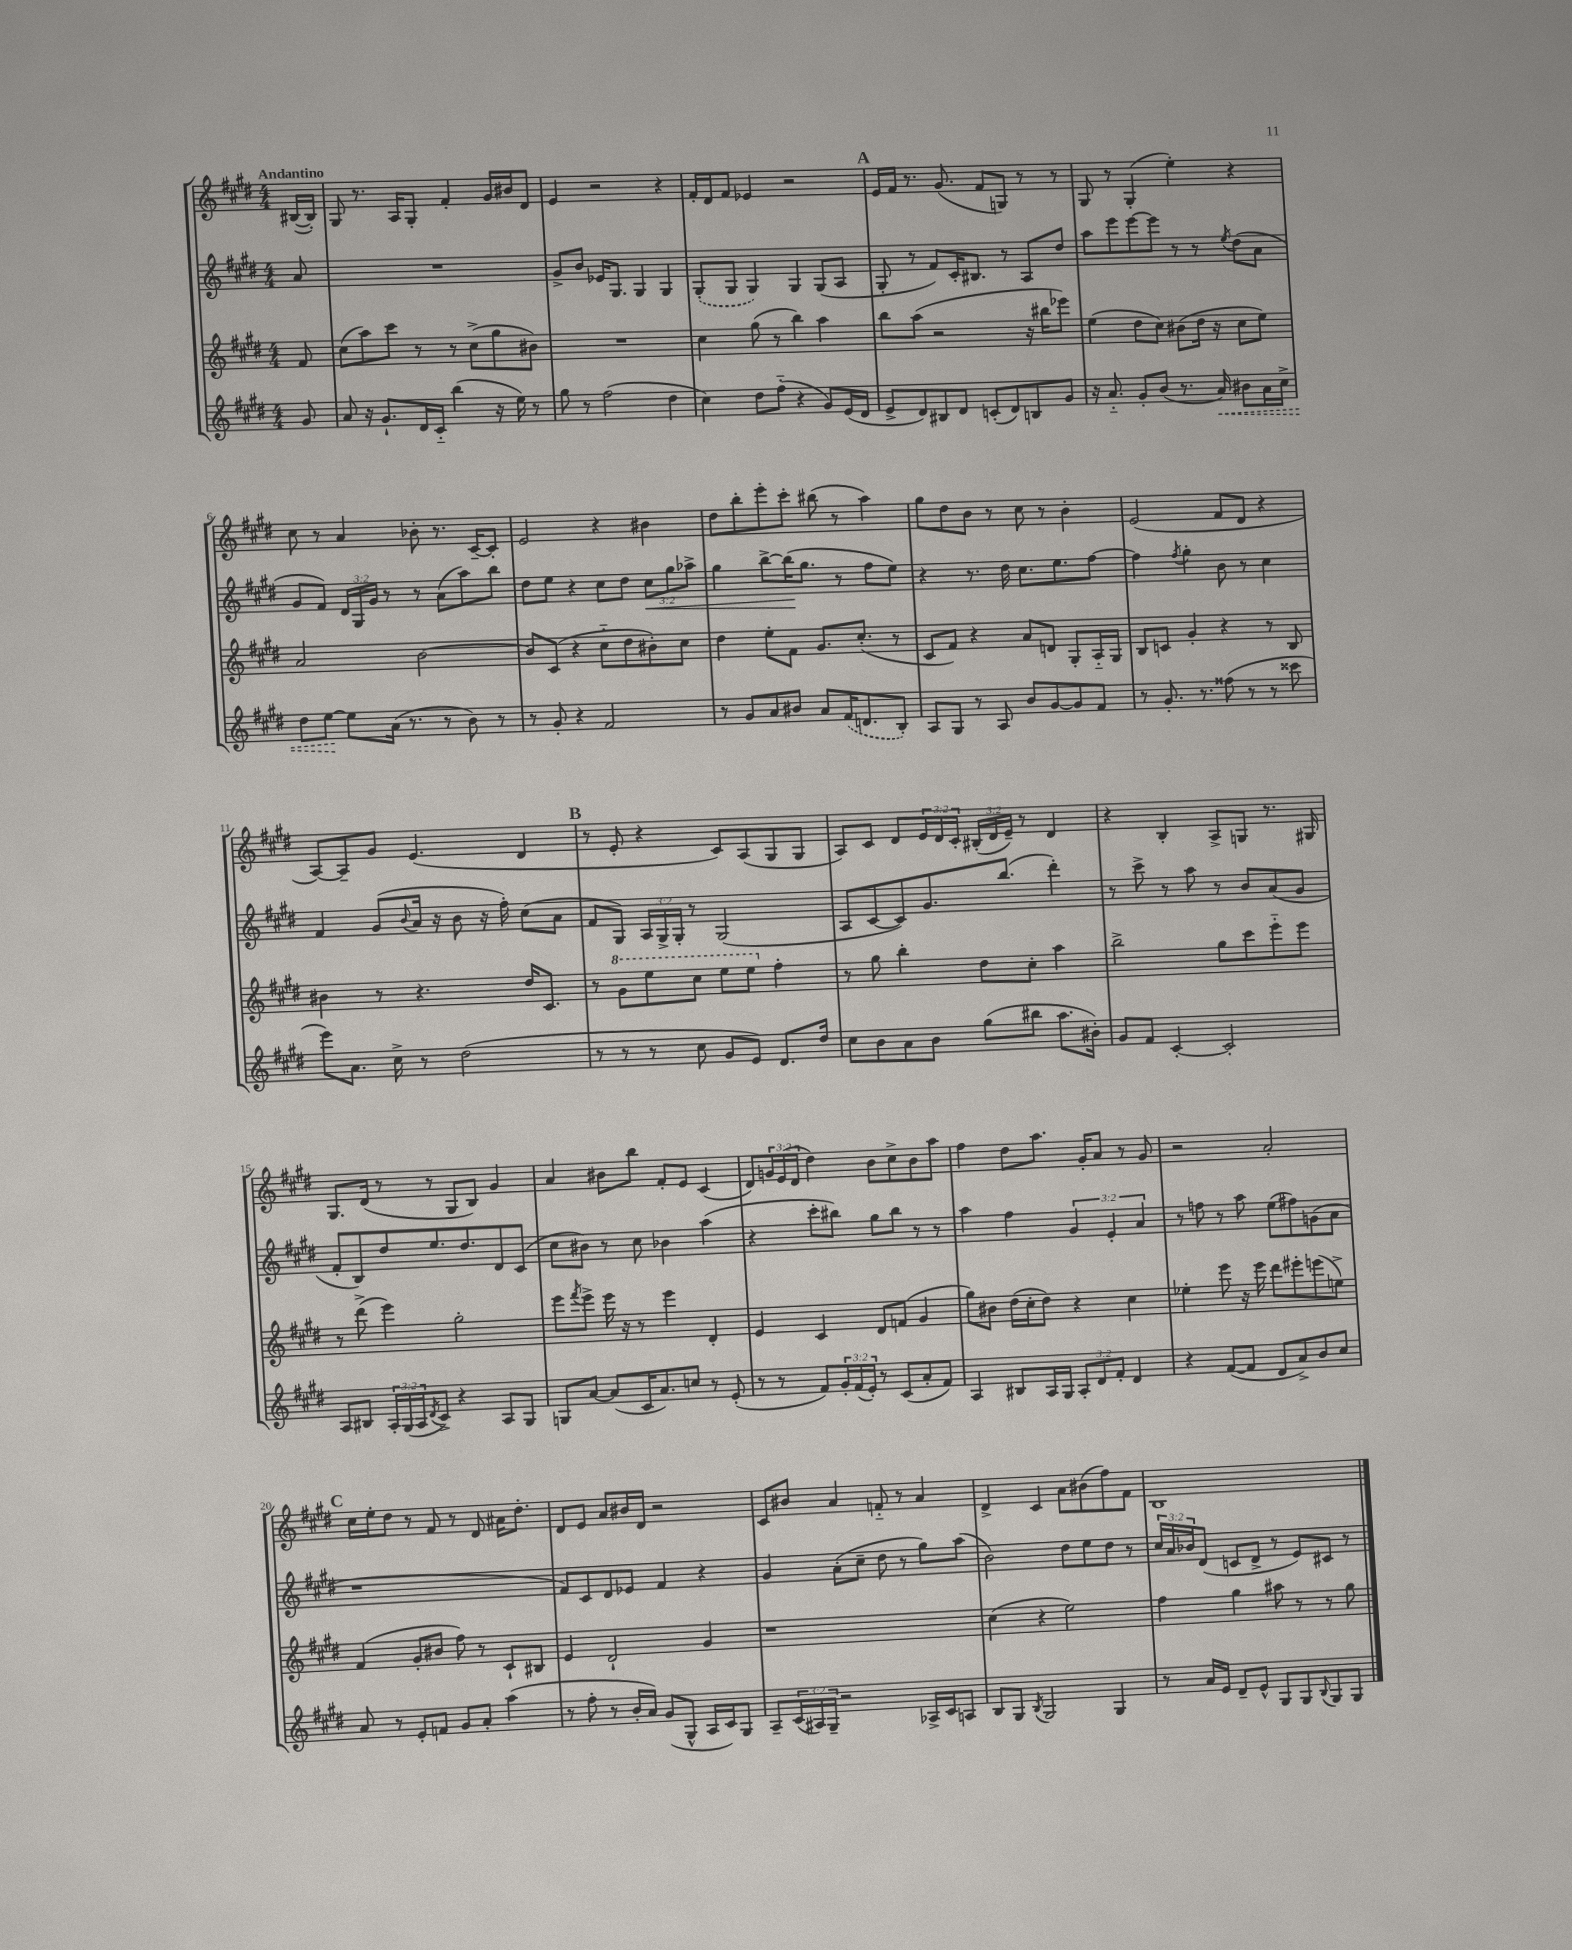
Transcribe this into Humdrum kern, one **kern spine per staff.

**kern	**dynam	**kern	**kern	**dynam	**kern
*part4	*part4	*part3	*part2	*part2	*part1
*staff4	*staff4	*staff3	*staff2	*staff2	*staff1
*clefG2	*	*clefG2	*clefG2	*	*clefG2
*k[f#c#g#d#]	*	*k[f#c#g#d#]	*k[f#c#g#d#]	*	*k[f#c#g#d#]
*M4/4	*	*M4/4	*M4/4	*	*M4/4
=	=	=	=	=	=
!	!	!	!	!	!LO:TX:a:B:t=Andantino
8g#/	.	8f#/	8a/	.	([16B#X/LL
.	.	.	.	.	16B#'/JJ])
=1	=1	=1	=1	=1	=1
8a/	.	(8cc#\L	1r	.	8G#/
16r	.	8aa\)	.	.	8.r
8.g#`/L	.	.	.	.	.
.	.	8ccc#\J	.	.	.
.	.	.	.	.	16A/KL
16d#/L	.	8r	.	.	8G#'/J
16c#/JJ	.	.	.	.	.
(4bb\	.	8r	.	.	4f#'/
.	.	(8cc#^\L	.	.	.
16r	.	8gg#\	.	.	16g#/LL
16ee\)	.	.	.	.	16b#X/J
8r	.	8b#X\J)	.	.	8d#/J
=2	=2	=2	=2	=2	=2
8gg#\	.	1r	8g#^/L	.	4e/
8r	.	.	8b/J	.	.
(2ff#\	.	.	16e-X/KL	.	2r
.	.	.	8.G#/J	.	.
.	.	.	4G#/	.	.
4dd#\	.	.	4G#/	.	4r
=3	=3	=3	=3	=3	=3
4cc#\)	.	4cc#\	(8G#'/L	.	16f#'/LL
.	.	.	.	.	16d#/J
.	.	.	8G#/J	.	8f#/J
8dd#\L	.	(8gg#\	4G#/)	.	4e-X/
(8ff#\J	.	8r	.	.	.
4r	.	4bb\)	4G#/	.	2r
8g#/L)	.	4aa\	(8G#/L	.	.
(16e/L	.	.	8A/J	.	.
16d#/JJ	.	.	.	.	.
!!LO:REH:place=s1:t=A
=4	=4	=4	=4	=4	=4
8e^/L	.	8bb\L	8G#'/	.	16e/LL
.	.	.	.	.	16f#/JJ
8d#/)	.	(8aa\J	8r	.	8.r
8B#X/	.	2r	8f#/L)	.	.
.	.	.	.	.	(8.g#/
8d#/J	.	.	16c#'/K	.	.
.	.	.	8.B#X/J	.	.
(8cn'/L	.	.	.	.	8f#/L
8d#/)	.	.	8r	.	8Gn/J)
8Bn/	.	16r	8A/L	.	8r
.	.	16bb#X\KL	.	.	.
8g#/J	.	8eee-X\J)	8dd#/J	.	8r
=5	=5	=5	=5	=5	=5
16r	.	(4ee\	8aa\L	.	8G#/
8.a/	.	.	.	.	.
.	.	.	8eee\	.	8r
8g#'/L	.	8dd#\L	[8eee\	.	(4G#'/
(8b/J	.	8cc#\J)	8eee\J]	.	.
8.r	.	(8b#X\L	8r	.	4ee'\)
.	.	16dd#\Jk	8r	.	.
!	!LO:HP:b	!	!	!	!
16a/)	<	16r	.	.	.
.	.	.	8qee/	.	.
8b#X\L	.	8cc#\L	(8dd#\L	.	4r
16a\L	.	8ee\J)	8a\J	.	.
16cc#^\JJ	.	.	.	.	.
!!LO:LB:g=z
=6	=6	=6	=6	=6	=6
8dd#\L	.	2a/	8g#/L	.	8cc#\
[8ee\J	.	.	8f#/J)	.	8r
8ee\L]	[	.	24d#/LL	.	4a/
.	.	.	24G#/	.	.
.	.	.	24g#/JJ	.	.
(16a\Jk	.	.	8r	.	.
8.r	.	.	.	.	.
.	.	[2b\	8r	.	8b-X'\
8r	.	.	(8a\L	.	8.r
8b\)	.	.	8aa\)	.	.
.	.	.	.	.	[16c#~/KL
8r	.	.	8bb\J	.	8c#'/J]
=7	=7	=7	=7	=7	=7
8r	.	8b/L]	8dd#\L	.	2e/
8g#'/	.	(8c#/J	8ee\J	.	.
4r	.	4r	4r	.	.
2f#/	.	8cc#\L	8cc#\L	.	4r
.	.	8dd#\	8dd#\J	.	.
!	!	!	!	!LO:HP:b	!
.	.	8b#X'\)	12cc#\L	<	4b#X\
.	.	.	12gg#\	.	.
.	.	8cc#\J	.	.	.
.	.	.	12aa-X^\J	.	.
=8	=8	=8	=8	=8	=8
8r	.	4dd#\	4gg#\	.	8dd#\L
8g#/L	.	.	.	.	8bb'\
8a/	.	8ee'\L	[8bb^\L	.	8eee'\
8b#X/J	.	8f#\J	(16bb\K]	.	8ccc#'\J
.	.	.	8.gg#\J	[	.
8a/L	.	8.g#/L	.	.	(8bb#X\
(16f#/K	.	.	8r	.	8r
8.dn/	.	(8.cc#'/J	.	.	.
.	.	.	8ff#\L	.	4aa\)
8B'/J)	.	8r	8ee\J)	.	.
=9	=9	=9	=9	=9	=9
8A/L	.	8c#/L	4r	.	8gg#\L
8G#/J	.	8f#/J)	.	.	8dd#\
8r	.	4r	8.r	.	8b\J
8A/	.	.	.	.	8r
.	.	.	16dd#\	.	.
8b/L	.	8a/L	8.cc#\L	.	8cc#\
[8g#/	.	8dn/J	.	.	8r
.	.	.	8.ee\	.	.
8g#/]	.	8G#'/L	.	.	4b'\
8f#/J	.	16A/L	[8ff#\J	.	.
.	.	16G#/JJ	.	.	.
=10	=10	=10	=10	=10	=10
8r	.	8B/L	4ff#\]	.	(2e/
8.g#'/	.	8cn/J	.	.	.
.	.	.	8qff#/	.	.
.	.	4g#'/	4gg#'\	.	.
8.r	.	.	.	.	.
(8ff##X\	.	4r	8b\	.	8f#/L
8r	.	.	8r	.	8d#/J
8r	.	8r	4cc#\	.	4r
8ccc##X\	.	8B/	.	.	.
!!LO:LB:g=z
=11	=11	=11	=11	=11	=11
8eee\L)	.	4b#X\	4f#/	.	[8A/L)
8.a\J	.	.	.	.	8A~/]
.	.	8r	(8g#/L	.	8g#/J
16cc#^\	.	.	.	.	.
.	.	.	8qqb/	.	.
8r	.	4.r	16a/Jk	.	(4.e/
.	.	.	16r	.	.
(2dd#\	.	.	8b\	.	.
.	.	.	16r	.	.
.	.	.	16ff#'\)	.	.
.	.	16dd#/KL	(8cc#\L	.	4d#/
.	.	8.c#/J	.	.	.
.	.	.	8a\J	.	.
!!LO:REH:place=s1:t=B
=12	=12	=12	=12	=12	=12
8r	.	8r	8f#/L	.	8r
*	*	*8va	*	*	*
8r	.	8gg#\L	8G#/J)	.	8e'/
8r	.	8eee\	24A/LL	.	4r
.	.	.	24G#^/	.	.
.	.	.	24G#'/JJ	.	.
8cc#\	.	8ccc#\J	8r	.	.
8g#/L	.	8eee\L	(2G#/	.	8c#/L)
8e/J)	.	8eee\J	.	.	(8A/
*	*	*X8va	*	*	*
8.d#/L	.	4ff#'\	.	.	8G#/
.	.	.	.	.	8G#/J
16dd#/Jk	.	.	.	.	.
=13	=13	=13	=13	=13	=13
8cc#\L	.	8r	8A/L	.	8A/L)
8b\	.	8gg#\	[8c#/	.	8c#/J
8a\	.	4bb'\	8c#/])	.	8d#/L
8b\J	.	.	8.g#/	.	24e/L
.	.	.	.	.	24d#/
.	.	.	.	.	24c#'/JJ
(8gg#\L	.	8dd#\L	.	.	(24B#X'/LL
.	.	.	.	.	24d#/
.	.	.	(8.bb/J	.	.
.	.	.	.	.	24e~/JJ)
8bb#X\J	.	8cc#'\J	.	.	8r
8.aa\L	.	4aa\	4ddd#'\)	.	4d#/
16b#X'\Jk)	.	.	.	.	.
=14	=14	=14	=14	=14	=14
8g#/L	.	2bb^\	8r	.	4r
8f#/J	.	.	8ccc#^\	.	.
[4c#'/	.	.	8r	.	4B'/
.	.	.	8aa\	.	.
2c#'/]	.	8gg#\L	8r	.	8A^/L
.	.	8ccc#\	8b/L	.	8Gn/J
.	.	8eee\	(8a/	.	8.r
.	.	8eee\J	8g#/J	.	.
.	.	.	.	.	16G#X/
!!LO:LB:g=z
=15	=15	=15	=15	=15	=15
8A/L	.	8r	8f#'/L	.	8.G#/L
8B#X/J	.	(8ddd#^\	8B/)	.	.
.	.	.	.	.	(16d#/Jk
24A'/LL	.	4eee\)	8dd#/	.	8r
(24G#/	.	.	.	.	.
24A/J	.	.	.	.	.
8qd#/	.	.	.	.	.
8c#^/J)	.	.	8.ee/	.	8r
4r	.	2gg#'\	.	.	8G#/L
.	.	.	8.dd#/	.	.
.	.	.	.	.	8B/J)
8A/L	.	.	8d#/	.	4g#/
8G#/J	.	.	(8c#/J	.	.
=16	=16	=16	=16	=16	=16
8Gn/L	.	8eee\L	8cc#\L	.	4a/
.	.	8qfff#/	.	.	.
[8a/J	.	8eee^\J	8b#X\J)	.	.
(8a/L]	.	16eee\	8r	.	8b#X\L
.	.	16r	.	.	.
16c#/K	.	8r	8cc#\	.	8bb\J
8.a/)	.	.	.	.	.
.	.	4eee\	4b-X\	.	8f#'/L
8ccn/J	.	.	.	.	8e/J
8r	.	4d#'/	(4aa\	.	(4c#/
(8e'/	.	.	.	.	.
=17	=17	=17	=17	=17	=17
8r	.	4e/	4r	.	8d#/L)
8r	.	.	.	.	24gn/L
.	.	.	.	.	(24e/
.	.	.	.	.	24d#/JJ
8f#/L)	.	4c#/	8ccc#'\L	.	4dd#\)
24g#'/L	.	.	8bb#X\J)	.	.
(24f#/	.	.	.	.	.
24e'/JJ)	.	.	.	.	.
8r	.	8d#/L	8gg#\L	.	8b\L
(8c#/L	.	(8fn/J	8bb#\J	.	8cc#^\
8a'/	.	4g#/	8r	.	8b\
8f#/J)	.	.	8r	.	8aa\J
=18	=18	=18	=18	=18	=18
4A/	.	8gg#\L)	4aa\	.	4ff#\
.	.	8b#X\J	.	.	.
8B#X/L	.	(16dd#\LL	4ff#\	.	8dd#\L
.	.	16cc#'\J	.	.	.
16A/L	.	8dd#\J)	.	.	8.aa\J
16G#/JJ	.	.	.	.	.
12A'/L	.	4r	6g#/	.	.
.	.	.	.	.	16g#'/KL
12d#/	.	.	.	.	.
.	.	.	.	.	8a/J
12f#'/J	.	.	6e'/	.	.
4d#/	.	4cc#\	.	.	8r
.	.	.	6a/	.	.
.	.	.	.	.	8g#/
=19	=19	=19	=19	=19	=19
4r	.	4ee-X'\	8r	.	2r
.	.	.	8ffn\	.	.
([8f#/L	.	8eee\	8r	.	.
8f#/J]	.	16r	8aa\	.	.
.	.	16eee\	.	.	.
8d#/L	.	8ddd#\L	(8ee\L	.	2a'/
8a^/)	.	8eee#X'\	8ff#X\)	.	.
8b/	.	(8eeen\	(8gn\	.	.
8cc#/J	.	8een^\J)	8a\J	.	.
!!LO:LB:g=z
!!LO:REH:place=s1:t=C
=20	=20	=20	=20	=20	=20
8a/	.	(4f#/	1r	.	16cc#\LL
.	.	.	.	.	16ee'\J
8r	.	.	.	.	8dd#\J
8e'/L	.	8g#'/L	.	.	8r
8fn/J	.	8b#X/J	.	.	8f#/
8g#/L	.	8ff#\)	.	.	8r
8a'/J	.	8r	.	.	8d#/
(4aa\	.	8c#`/L	.	.	16a#X\KL
.	.	.	.	.	8.dd#'\J
.	.	8B#X/J	.	.	.
=21	=21	=21	=21	=21	=21
8r	.	4e/	8f#/L)	.	8d#/L
8ff#'\	.	.	8c#/	.	8e/J
8r	.	2d#`/	8d#/	.	8a/L
16b'/LL	.	.	8e-X/J	.	16b#X/L
16a/JJ)	.	.	.	.	16d#/JJ
(8g#/L	.	.	4f#/	.	2r
8G#^^/J	.	.	.	.	.
16A/LL	.	4g#/	4r	.	.
16c#/J)	.	.	.	.	.
8G#/J	.	.	.	.	.
=22	=22	=22	=22	=22	=22
8A~/L	.	1r	4g#/	.	8c#/L
(24c#/L	.	.	.	.	8b#X/J
24A#X/)	.	.	.	.	.
24G#~/JJ	.	.	.	.	.
2r	.	.	(8a'\L	.	4a/
.	.	.	8cc#~\J	.	.
.	.	.	8dd#\	.	8fn/
.	.	.	8r	.	8r
16A-X^/LL	.	.	8gg#\L)	.	4a/
16c#/J	.	.	.	.	.
8An/J	.	.	(8aa\J	.	.
=23	=23	=23	=23	=23	=23
8B/L	.	(4cc#\	2b\)	.	4d#^/
8G#/J	.	.	.	.	.
8qB/	.	.	.	.	.
2G#/	.	4r	.	.	4c#/
.	.	2ee\)	8dd#\L	.	8a\L
.	.	.	8ee\	.	(8b#X\
4G#/	.	.	8dd#\J	.	8ff#\)
.	.	.	8r	.	8f#\J
=24	=24	=24	=24	=24	=24
8r	.	4ff#\	24cc#/LL	.	1B
.	.	.	24a/	.	.
.	.	.	24b-X/J	.	.
16a/LL	.	.	(8d#/J	.	.
16e/JJ	.	.	.	.	.
8d#~/L	.	4gg#\	8cn/L	.	.
8e^^/J	.	.	8d#^/J	.	.
8G#/L	.	8aa#X\	8r	.	.
8G#/	.	8r	8e/L)	.	.
8qqB/	.	.	.	.	.
8G#/	.	8r	8c#X/J	.	.
8G#/J	.	8gg#\	8r	.	.
==	==	==	==	==	==
*-	*-	*-	*-	*-	*-
